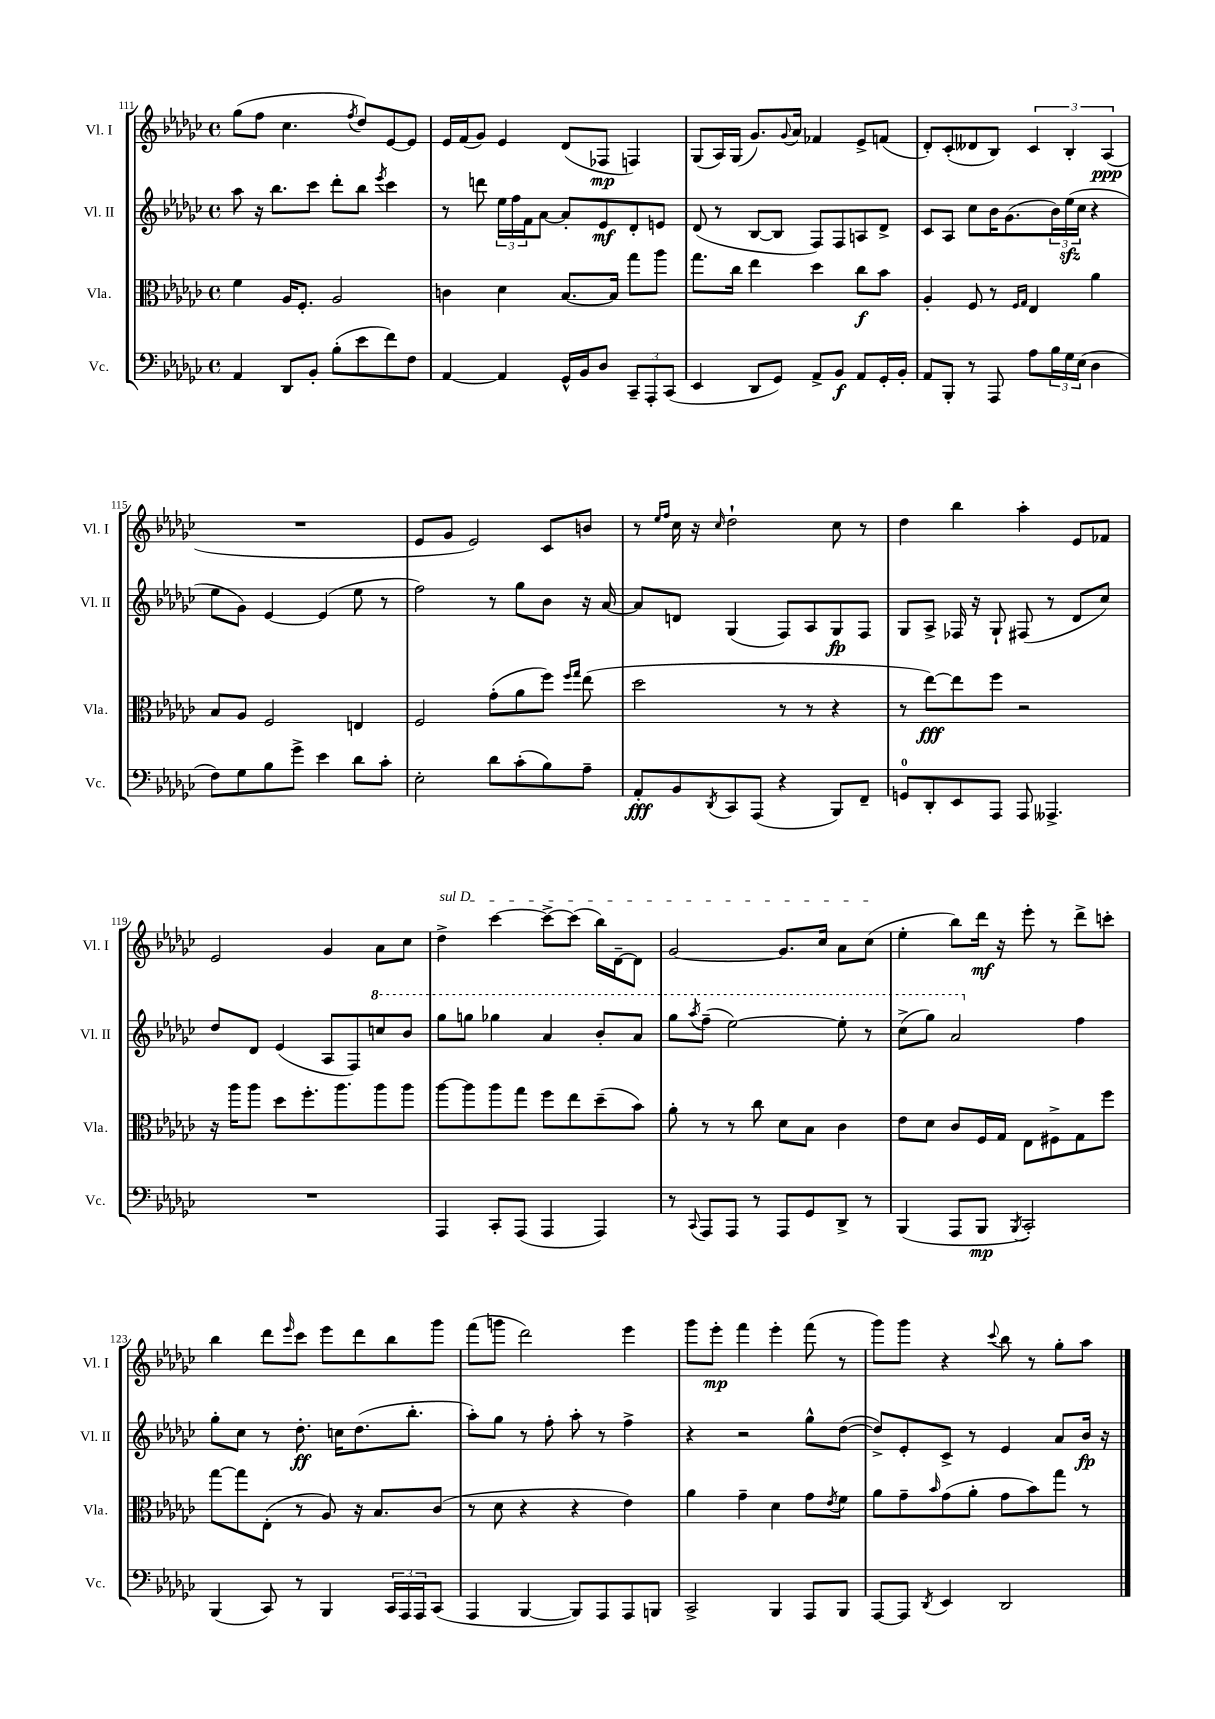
<<
\new StaffGroup <<
\new Staff = "s0" \with { instrumentName = "Vl. I" shortInstrumentName = "Vl. I" } {
    \clef treble \key ges \major \defaultTimeSignature \time 4/4
    ges''8( f''8 ces''4. \acciaccatura { f''8 } des''8) ees'8~ ees'8 |
    ees'16 f'16( ges'8) ees'4 des'8( fes8\mp f4) |
    ges8( aes16) ges16( ges'8.) \appoggiatura { ges'8 } aes'16 fes'4 ees'8-> f'8( |
    des'8-.) ces'8-.( deses'8 bes8) \tuplet 3/2 { ces'4 bes4-. aes4\ppp( } |
    R1 |
    ees'8 ges'8 ees'2) ces'8 b'8 |
    r8 \grace { ees''16 f''16 } ces''16 r16 \grace { ces''16 } des''2-! ces''8 r8 |
    des''4 bes''4 aes''4-. ees'8 fes'8 |
    ees'2 ges'4 aes'8 ces''8 |
    \once \override TextSpanner.bound-details.left.text = \markup { \italic "sul D" } des''4->\startTextSpan ces'''4~ ces'''8~-> ces'''8( bes''16) des'16~-- des'8 |
    ges'2~ ges'8. ces''16 aes'8 ces''8\stopTextSpan( |
    ees''4-. bes''8) des'''16\mf r16 ees'''8-. r8 des'''8-> c'''8-. |
    bes''4 des'''8 \grace { ees'''16 } ces'''8 ees'''8 des'''8 bes''8 ges'''8 |
    f'''8( g'''8 des'''2) ees'''4 |
    ges'''8 ees'''8-.\mp f'''4 ees'''4-. f'''8( r8 |
    ges'''8) ges'''8 r4 \appoggiatura { ces'''8 } bes''8 r8 ges''8-. aes''8 \bar "|." |
}
\new Staff = "s1" \with { instrumentName = "Vl. II" shortInstrumentName = "Vl. II" } {
    \clef treble \key ges \major \defaultTimeSignature \time 4/4
    aes''8 r16 bes''8. ces'''8 des'''8-. bes''8 \acciaccatura { ees'''8 } ces'''4 |
    r8 d'''8 \tuplet 3/2 { ees''16 f''16 f'16 } aes'8~ aes'8-. ees'8\mf des'8-. e'8 |
    des'8( r8 bes8~ bes8 f8) f8 a8 des'8-> |
    ces'8 aes8 ces''8 bes'16 ges'8.( \tuplet 3/2 { bes'16) ees''16\sfz( ces''16 } r4 |
    ees''8 ges'8) ees'4~ ees'4( ees''8 r8 |
    f''2) r8 ges''8 bes'8 r16 aes'16~ |
    aes'8 d'8 ges4( f8) aes8 ges8\fp f8 |
    ges8 aes8-> fes16 r16 ges8-! fis8( r8 des'8 ces''8) |
    des''8 des'8 ees'4( aes8 f8) \ottava #1 c'''8 bes''8 |
    ges'''8 g'''8 ges'''4 aes''4 bes''8-. aes''8 |
    ges'''8 \acciaccatura { aes'''8 } f'''8--( ees'''2~) ees'''8-. r8 |
    ces'''8->( ges'''8) aes''2 \ottava #0 f''4 |
    ges''8-. ces''8 r8 des''8.-.\ff c''16 des''8.( bes''8.-. |
    aes''8-.) ges''8 r8 f''8-. aes''8-. r8 f''4-> |
    r4 r2 ges''8-^ des''8~( |
    des''8->) ees'8-. ces'8-> r8 ees'4 aes'8 bes'16\fp r16 \bar "|." |
}
\new Staff = "s2" \with { instrumentName = "Vla." shortInstrumentName = "Vla." } {
    \clef alto \key ges \major \defaultTimeSignature \time 4/4
    f'4 aes16 f8.-. aes2 |
    c'4 des'4 bes8.~ bes16 ges''8 aes''8 |
    ges''8. ces''16 ees''4 des''4 ces''8\f bes'8 |
    aes4-. f8 r8 \grace { f16 ges16 } ees4 aes'4 |
    bes8 aes8 f2 e4 |
    f2 ges'8-.( aes'8 f''8) \grace { f''16 ges''16 } ees''8( |
    des''2 r8 r8 r4 |
    r8 ees''8~\fff) ees''8 f''8 r2 |
    r16 aes''16 aes''8 des''8 f''8.-. aes''8. aes''8 aes''8 |
    aes''8~ aes''8 aes''8 ges''8 f''8 ees''8 des''8--( bes'8) |
    aes'8-. r8 r8 ces''8 des'8 bes8 ces'4 |
    ees'8 des'8 ces'8 f16 ges16 ees8 fis8-> ges8 f''8 |
    ges''8~ ges''8 ees8-.( r8 aes8) r16 bes8. ces'8( |
    r8 des'8 r4 r4 ees'4) |
    aes'4 ges'4-- des'4 ges'8 \acciaccatura { ees'8 } f'8 |
    aes'8 ges'8-- \grace { bes'16 } ges'8( aes'8-. ges'8 bes'8) ges''8 r8 \bar "|." |
}
\new Staff = "s3" \with { instrumentName = "Vc." shortInstrumentName = "Vc." } {
    \clef bass \key ges \major \defaultTimeSignature \time 4/4
    aes,4 des,8 bes,8-. bes8-.( ees'8 f'8) f8 |
    aes,4~ aes,4 ges,16-^ bes,16 des8 \tuplet 3/2 { ces,8-- aes,,8-. ces,8( } |
    ees,4 des,8 ges,8) aes,8-> bes,8\f aes,8 ges,16-. bes,16-. |
    aes,8 bes,,8-. r8 aes,,8 aes8 \tuplet 3/2 { bes16 ges16 ees16( } des4 |
    f8) ges8 bes8 ges'8-> ees'4 des'8 ces'8-. |
    ees2-. des'8 ces'8-.( bes8) aes8-- |
    aes,8-.\fff bes,8 \acciaccatura { des,8 } ces,8 aes,,8( r4 bes,,8) f,8-- |
    g,8-0 des,8-. ees,8 aes,,8 aes,,8 aeses,,4.-> |
    R1 |
    aes,,4 ces,8-. aes,,8( aes,,4 aes,,4) |
    r8 \appoggiatura { ces,8 } aes,,8 aes,,8 r8 aes,,8 ges,8 des,8-> r8 |
    bes,,4( aes,,8 bes,,8\mp \acciaccatura { bes,,8 } ces,2-.) |
    bes,,4( ces,8) r8 bes,,4 \tuplet 3/2 { ces,16 aes,,16 aes,,16 } ces,8( |
    aes,,4 bes,,4~ bes,,8) aes,,8 aes,,8 b,,8 |
    ces,2-> bes,,4 aes,,8 bes,,8 |
    aes,,8~ aes,,8 \acciaccatura { des,8 } ees,4 des,2 \bar "|." |
}
>>
>>
\layout { \context { \Score currentBarNumber = #111 } }
